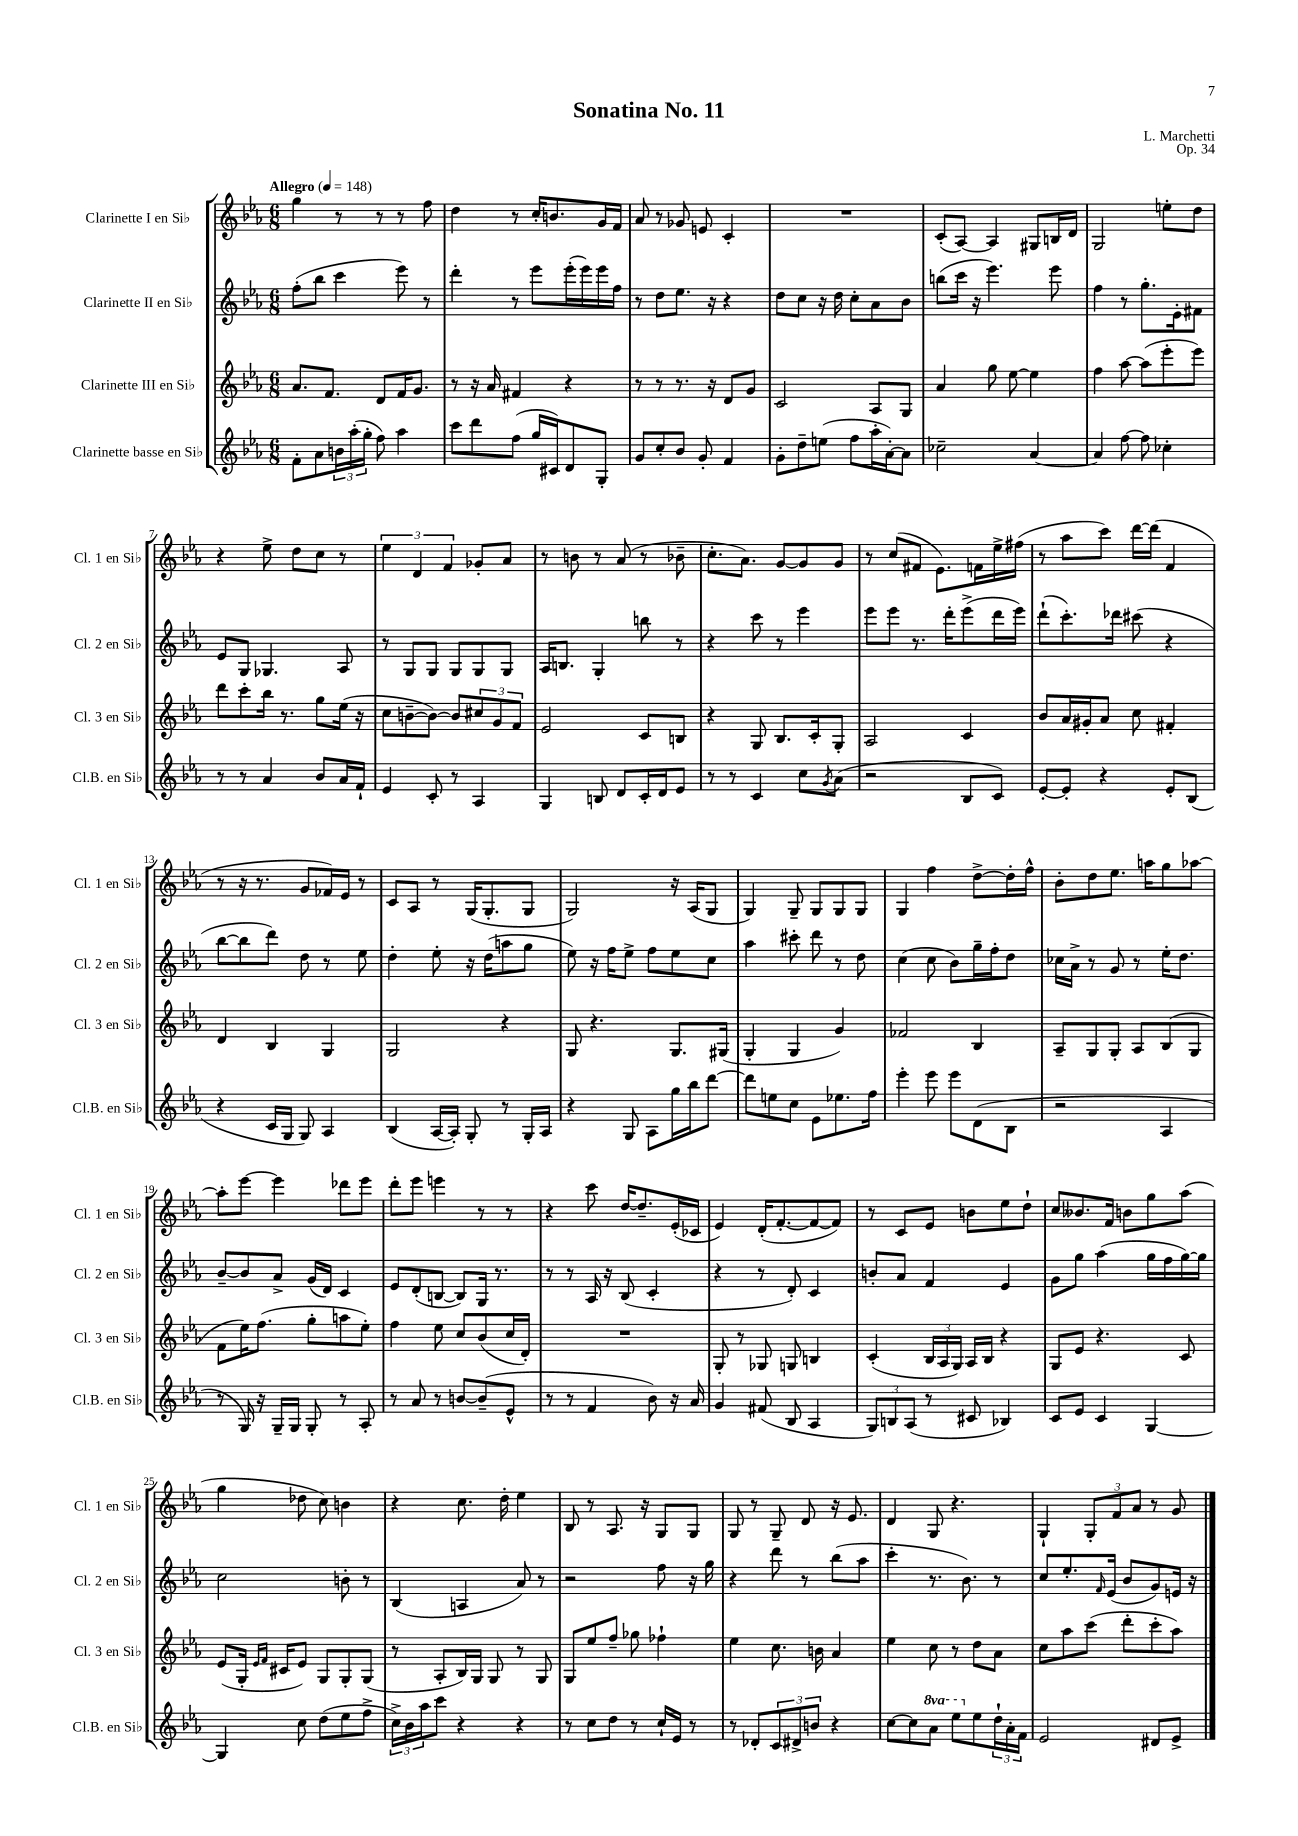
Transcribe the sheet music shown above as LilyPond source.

\header { title = "Sonatina No. 11" composer = "L. Marchetti" opus = "Op. 34" }
<<
\new StaffGroup <<
\new Staff = "s0" \with { instrumentName = "Clarinette I en Sib" shortInstrumentName = "Cl. 1 en Sib" } {
    \clef treble \key ees \major \numericTimeSignature \time 6/8 \tempo "Allegro" 4 = 148
    g''4 r8 r8 r8 f''8 |
    d''4 r8 c''16-. b'8. g'16 f'16 |
    aes'8 r8 ges'8 e'8 c'4-. |
    R2. |
    c'8-.( aes8~) aes4 gis8 b16 d'16 |
    g2 e''8-. d''8 |
    r4 ees''8-> d''8 c''8 r8 |
    \tuplet 3/2 { ees''4 d'4 f'4 } ges'8-. aes'8 |
    r8 b'8 r8 aes'8( r8 bes'8-- |
    c''8.-. aes'8.) g'8~ g'8 g'8 |
    r8 c''8( fis'8 ees'8.) f'16 ees''16-> fis''16( |
    r8 aes''8 c'''8) d'''16~ d'''16( f'4 |
    r8 r16 r8. g'8 fes'16) ees'16 r8 |
    c'8 aes8 r8 g16( g8.-. g8 |
    g2) r16 aes16( g8 |
    g4) g8-- g8 g8 g8 |
    g4 f''4 d''8~-> d''16-. f''16-^ |
    bes'8-. d''8 ees''8. a''16 g''8 aes''8~ |
    aes''8-. ees'''8~ ees'''4 des'''8 ees'''8 |
    d'''8-. ees'''8 e'''4 r8 r8 |
    r4 c'''8 d''16~ d''8.-- ees'16-.( ces'16 |
    ees'4) d'16-.( f'8.~-. f'8~ f'8) |
    r8 c'8 ees'8 b'8 ees''8 d''8-! |
    c''8 beses'8. f'16 b'8 g''8 aes''8( |
    g''4 des''8 c''8) b'4 |
    r4 c''8. d''16-. ees''4 |
    bes8 r8 aes8. r16 g8 g8 |
    g8 r8 g8-- d'8 r16 ees'8. |
    d'4 g8 r4. |
    g4-! \tuplet 3/2 { g8-. f'8 aes'8 } r8 g'8 \bar "|." |
}
\new Staff = "s1" \with { instrumentName = "Clarinette II en Sib" shortInstrumentName = "Cl. 2 en Sib" } {
    \clef treble \key ees \major \numericTimeSignature \time 6/8
    f''8-.( bes''8 c'''4 ees'''8) r8 |
    d'''4-. r8 ees'''8 ees'''16-.( ees'''16) ees'''16 f''16 |
    r8 d''8 ees''8. r16 r4 |
    d''8 c''8 r16 d''16 c''8-. aes'8 bes'8 |
    b''8( c'''16 r16 ees'''4.) ees'''8 |
    f''4 r8 g''8.-. ees'16-. fis'8 |
    ees'8 g8 ges4. aes8 |
    r8 g8 g8 g8 g8 g8 |
    aes16 b8. g4-. b''8 r8 |
    r4 c'''8 r8 ees'''4 |
    ees'''8 ees'''8 r8. d'''16-. ees'''8->( d'''16 ees'''16) |
    d'''8-!( c'''8.-.) des'''16 cis'''8( r4 |
    bes''8~ bes''8 d'''8) d''8 r8 ees''8 |
    d''4-. ees''8-. r16 d''16( a''8 g''8 |
    ees''8) r16 f''16 ees''8-> f''8 ees''8 c''8 |
    aes''4 cis'''8-. d'''8 r8 d''8 |
    c''4( c''8 bes'8) g''16-- f''16-. d''8 |
    ces''16 aes'16-> r8 g'8 r8 ees''16-. d''8. |
    bes'8~-- bes'8 aes'8-> g'16( d'16) c'4 |
    ees'8 d'8-.( b8~ b8) g16 r8. |
    r8 r8 aes16 r16 bes8( c'4-. |
    r4 r8 d'8-.) c'4 |
    b'8-. aes'8 f'4 ees'4 |
    g'8 g''8 aes''4( g''16 f''16 g''16~) g''16 |
    c''2 b'8-. r8 |
    bes4( a4 aes'8) r8 |
    r2 f''8 r16 g''16 |
    r4 d'''8 r8 bes''8( aes''8 |
    c'''4-. r8. bes'8.) r8 |
    c''8 ees''8.-. \grace { f'16 } ees'16( bes'8 g'8) e'16 r16 \bar "|." |
}
\new Staff = "s2" \with { instrumentName = "Clarinette III en Sib" shortInstrumentName = "Cl. 3 en Sib" } {
    \clef treble \key ees \major \numericTimeSignature \time 6/8
    aes'8. f'8. d'8 f'16 g'8. |
    r8 r16 aes'16 fis'4 r4 |
    r8 r8 r8. r16 d'8 g'8 |
    c'2 aes8 g8 |
    aes'4 g''8 ees''8~ ees''4 |
    f''4 aes''8~ aes''8( ees'''8-. ees'''8) |
    d'''8 c'''8-. bes''16 r8. g''8 ees''16( r16 |
    c''8 b'8~-- b'8~) b'8 \tuplet 3/2 { cis''8 g'8 f'8 } |
    ees'2 c'8 b8 |
    r4 g8 bes8. c'16-. g8-. |
    aes2 c'4 |
    bes'8 aes'16 gis'16-. aes'8 c''8 fis'4-. |
    d'4 bes4 g4 |
    g2 r4 |
    g8 r4. g8. gis16( |
    g4-. g4 g'4) |
    fes'2 bes4 |
    aes8-- g8 g8-. aes8 bes8( g8 |
    f'8 ees''16) f''8.( g''8-. a''8 ees''8-.) |
    f''4 ees''8 c''8 bes'8( c''16 d'16-.) |
    R2. |
    g8-. r8 ges8 g8 b4 |
    c'4-.( \tuplet 3/2 { bes16 aes16 g16) } aes16 bes16 r4 |
    g8 ees'8 r4. c'8 |
    ees'8( g16-. \grace { ees'16 f'16 } cis'16 ees'8) g8 g8-. g8( |
    r8 aes8-. bes16) g16 g8 r8 g8 |
    g8 ees''8 f''8-- ges''8 fes''4-! |
    ees''4 c''8. b'16 aes'4 |
    ees''4 c''8 r8 d''8 aes'8 |
    c''8 aes''8 c'''8( d'''8-. c'''8-. aes''8) \bar "|." |
}
\new Staff = "s3" \with { instrumentName = "Clarinette basse en Sib" shortInstrumentName = "Cl.B. en Sib" } {
    \clef treble \key ees \major \numericTimeSignature \time 6/8 \set Staff.ottavationMarkups = #ottavation-simple-ordinals
    f'8-. aes'8 \tuplet 3/2 { b'16 aes''16-.( g''16-. } f''8) aes''4 |
    c'''8 d'''8 f''8( g''16 cis'16) d'8 g8-. |
    g'8 c''8-. bes'8 g'8-. f'4 |
    g'8-. d''8-- e''8( f''8 aes''16-. aes'16~-.) aes'8 |
    ces''2-- aes'4~ |
    aes'4 f''8~ f''8 ces''4-. |
    r8 r8 aes'4 bes'8 aes'16 f'16-! |
    ees'4 c'8-. r8 aes4 |
    g4 b8 d'8 c'16-. d'16 ees'8 |
    r8 r8 c'4 c''8 \acciaccatura { g'8 } aes'8( |
    r2 bes8 c'8) |
    ees'8~-. ees'8-. r4 ees'8-. bes8( |
    r4 c'16 g16 g8) aes4 |
    bes4( aes16~ aes16-.) g8-. r8 g16-. aes16 |
    r4 g8 aes8 g''16 bes''16 d'''8~ |
    d'''8 e''8 c''8 ees'8 ees''8. f''16 |
    ees'''4-. ees'''8 ees'''8 d'8( bes8 |
    r2 aes4 |
    r8 g16) r16 g16-- g16 g8-. r8 aes8-. |
    r8 aes'8 r8 b'8~ b'8--( ees'8-^ |
    r8 r8 f'4 bes'8) r16 aes'16 |
    g'4 fis'8( bes8 aes4 |
    \tuplet 3/2 { g8) b8 aes8( } r8 cis'8 bes4) |
    c'8 ees'8 c'4 g4~ |
    g4 c''8 d''8( ees''8 f''8-> |
    \tuplet 3/2 { c''16->) bes'16 aes''16 } c'''8 r4 r4 |
    r8 c''8 d''8 r8 c''16-! ees'16 r8 |
    r8 des'8-. \tuplet 3/2 { c'8 dis'8-> b'8 } r4 |
    c''8~ c''8 \ottava #1 aes''8 ees'''8 \ottava #0 ees''8 \tuplet 3/2 { d''16-! aes'16-. f'16 } |
    ees'2 dis'8 ees'8-> \bar "|." |
}
>>
>>
